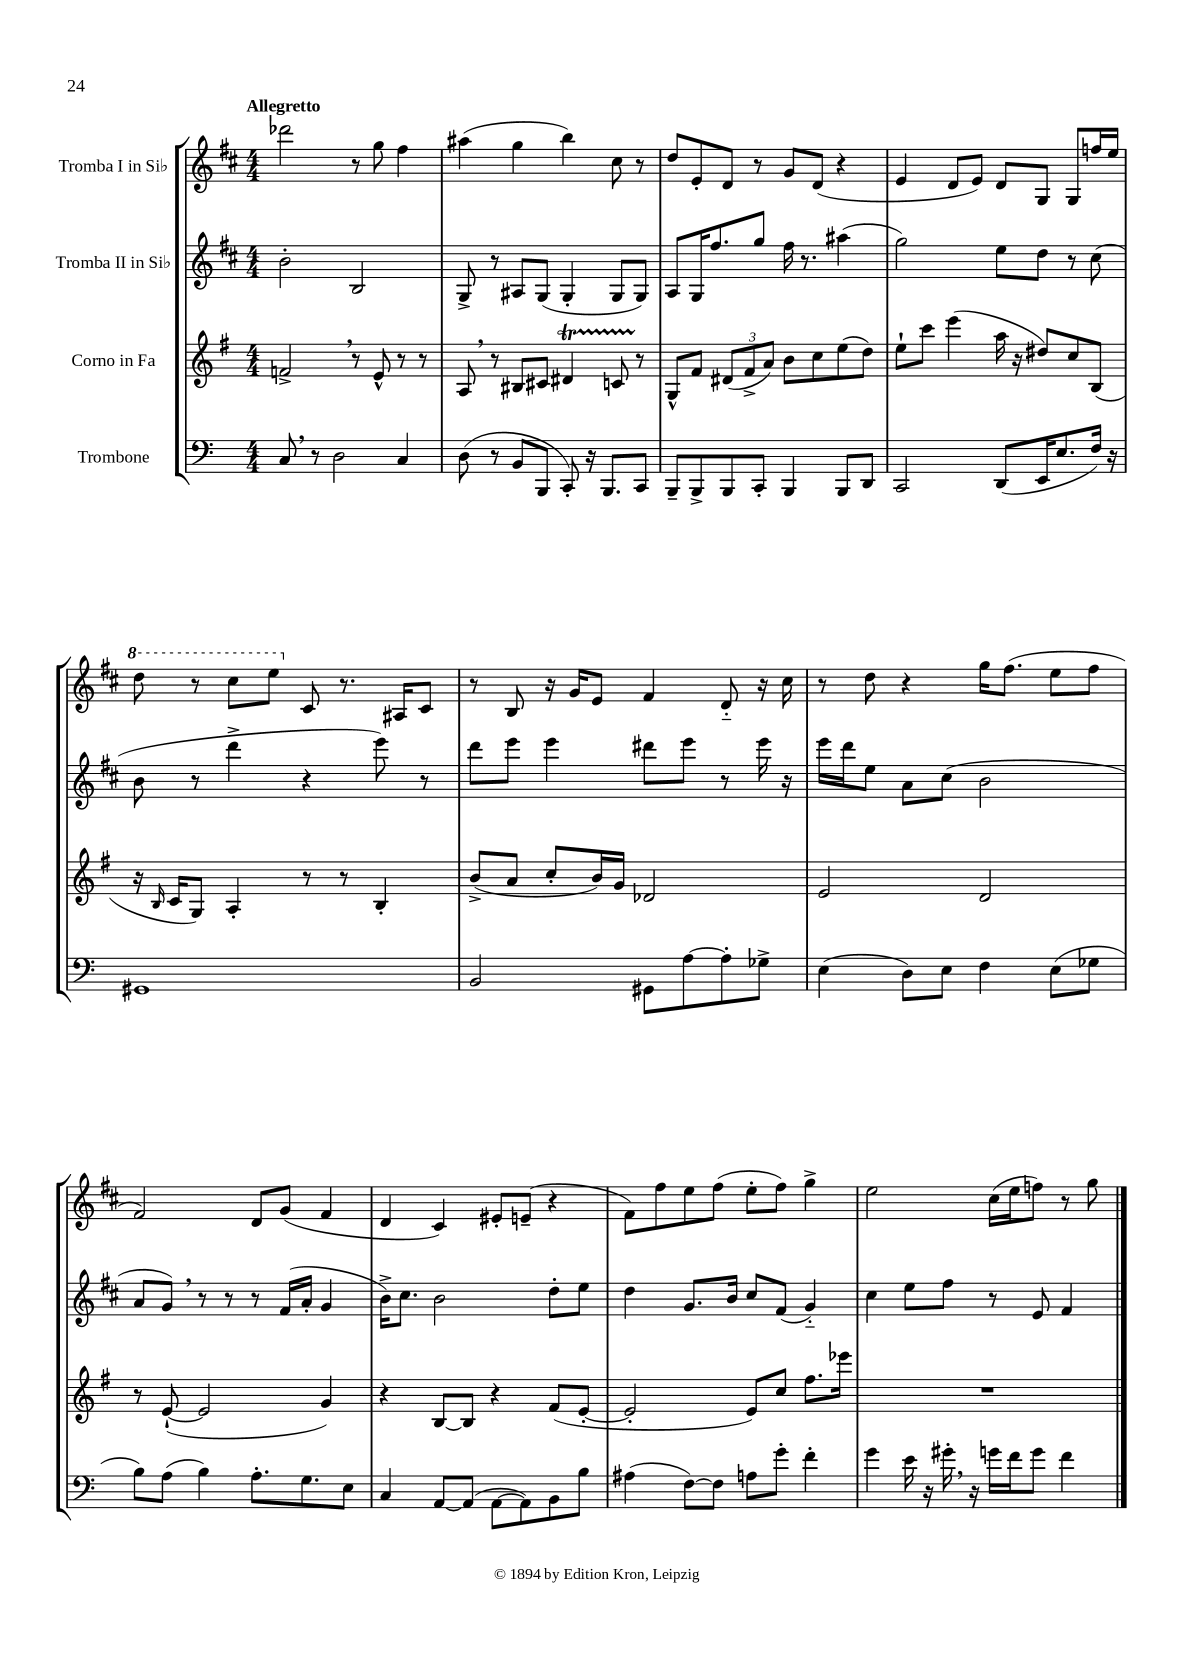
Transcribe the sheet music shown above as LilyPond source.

<<
\new StaffGroup <<
\new Staff = "s0" \with { instrumentName = "Tromba I in Sib" } {
    \clef treble \key d \major \numericTimeSignature \time 4/4 \tempo "Allegretto"
    des'''2 r8 g''8 fis''4 |
    ais''4( g''4 b''4) cis''8 r8 |
    d''8 e'8-. d'8 r8 g'8 d'8( r4 |
    e'4 d'8 e'8) d'8 g8 g8 f''16 e''16 |
    \ottava #1 d'''8 r8 cis'''8 e'''8 \ottava #0 cis'8 r8. ais16 cis'8 |
    r8 b8 r16 g'16 e'8 fis'4 d'8-_ r16 cis''16 |
    r8 d''8 r4 g''16 fis''8.( e''8 fis''8 |
    fis'2) d'8 g'8( fis'4 |
    d'4 cis'4) eis'8-. e'8--( r4 |
    fis'8) fis''8 e''8 fis''8( e''8-. fis''8) g''4-> |
    e''2 cis''16( e''16 f''8) r8 g''8 \bar "|." |
}
\new Staff = "s1" \with { instrumentName = "Tromba II in Sib" } {
    \clef treble \key d \major \numericTimeSignature \time 4/4
    b'2-. b2 |
    g8-> r8 ais8 g8( g4-. g8 g8) |
    a8 g16 fis''8. g''8 fis''16 r8. ais''4( |
    g''2) e''8 d''8 r8 cis''8( |
    b'8 r8 d'''4-> r4 e'''8) r8 |
    d'''8 e'''8 e'''4 dis'''8 e'''8 r8 e'''16 r16 |
    e'''16 d'''16 e''8 a'8 cis''8( b'2 |
    a'8 g'8) \breathe r8 r8 r8 fis'16( a'16-. g'4 |
    b'16->) cis''8. b'2 d''8-. e''8 |
    d''4 g'8. b'16 cis''8 fis'8( g'4-_) |
    cis''4 e''8 fis''8 r8 e'8 fis'4 \bar "|." |
}
\new Staff = "s2" \with { instrumentName = "Corno in Fa" } {
    \clef treble \key g \major \numericTimeSignature \time 4/4
    f'2-> \breathe r8 e'8-^ r8 r8 |
    a8 \breathe r8 bis8 cis'8 dis'4\startTrillSpan c'8 r8\stopTrillSpan |
    g8-^ fis'8 \tuplet 3/2 { dis'8( fis'8-> a'8) } b'8 c''8 e''8( d''8) |
    e''8-! c'''8 e'''4( a''16 r16 dis''8) c''8 b8( |
    r16 \grace { b16 } c'16 g8) a4-. r8 r8 b4-. |
    b'8->( a'8 c''8-. b'16) g'16 des'2 |
    e'2 d'2 |
    r8 e'8~-!( e'2 g'4) |
    r4 b8~ b8 r4 fis'8( e'8~-. |
    e'2-. e'8) c''8 fis''8. ees'''16 |
    R1 \bar "|." |
}
\new Staff = "s3" \with { instrumentName = "Trombone" } {
    \clef bass \key c \major \numericTimeSignature \time 4/4
    c8 \breathe r8 d2 c4 |
    d8( r8 b,8 b,,8 c,8-.) r16 b,,8. c,8 |
    b,,8-- b,,8-> b,,8 c,8-. b,,4 b,,8 d,8 |
    c,2 d,8( e,16 e8. f16) r16 |
    gis,1 |
    b,2 gis,8 a8~ a8-. ges8-> |
    e4( d8) e8 f4 e8( ges8 |
    b8) a8( b4) a8.-. g8. e8 |
    c4 a,8~ a,8( a,8~ a,8) b,8 b8 |
    ais4( f8~) f8 a8 g'8-. f'4-. |
    g'4 e'16 r16 gis'16-. \breathe r16 g'16 f'16 g'8 f'4 \bar "|." |
}
>>
>>
\layout { \context { \Score \remove "Bar_number_engraver" } }
